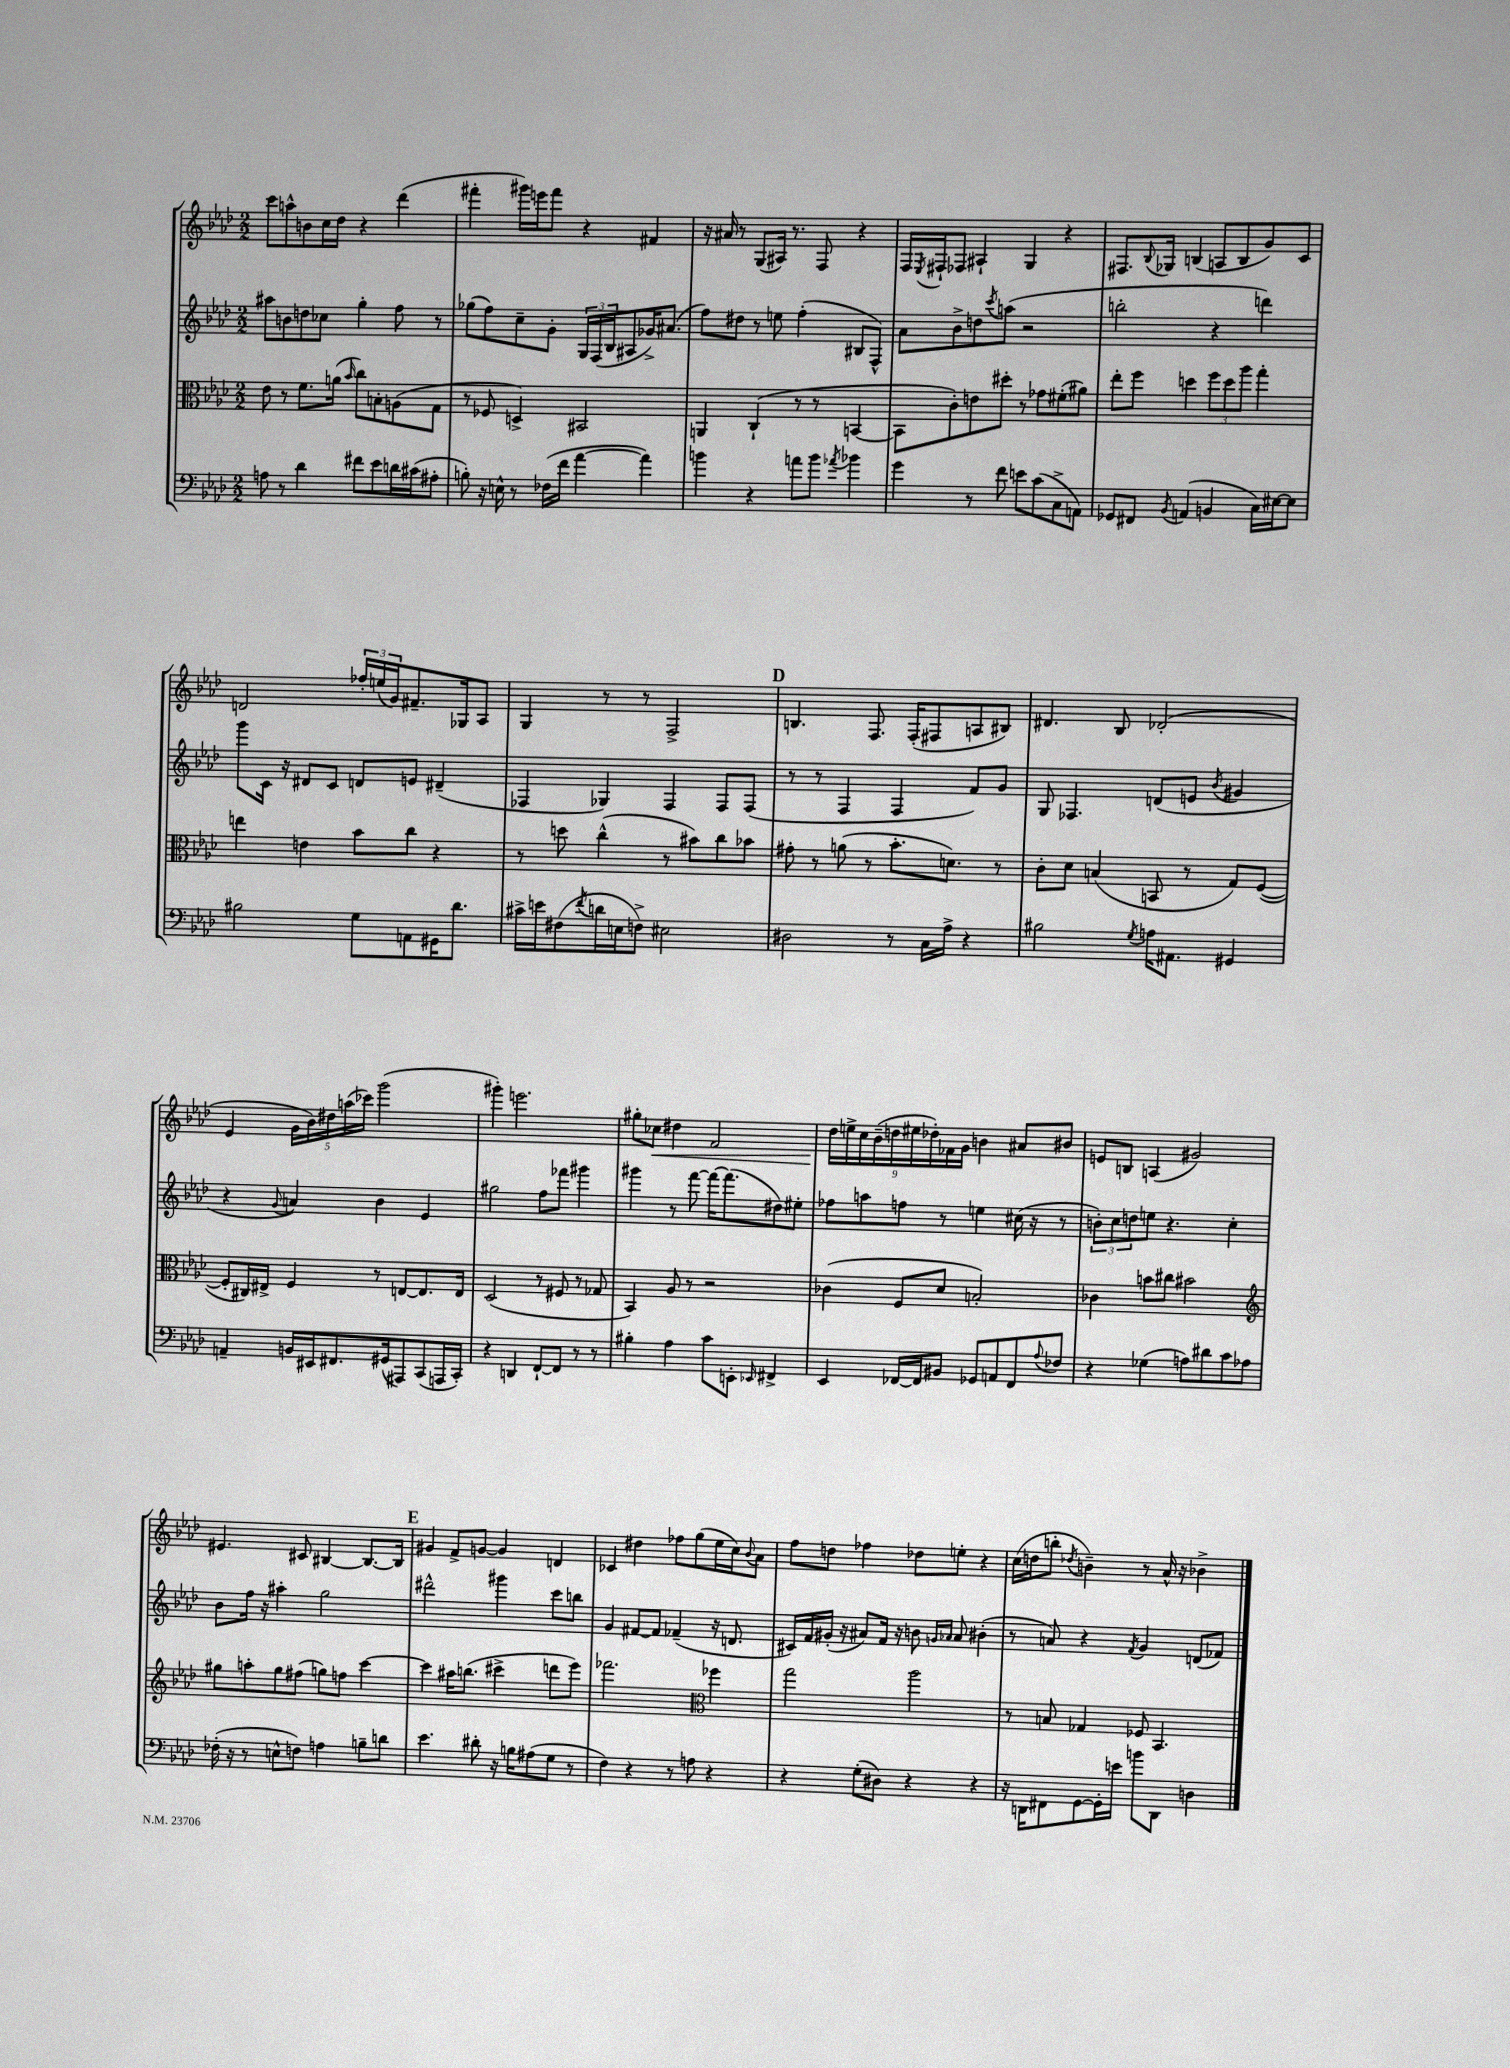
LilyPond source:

<<
\new StaffGroup <<
\new Staff = "s0" {
    \clef treble \key aes \major \numericTimeSignature \time 2/2
    c'''8 a''8-^ b'8 c''16 des''16 r4 des'''4( |
    fis'''4-. gis'''16) e'''16 fis'''8 r4 fis'4 |
    r16 ais'16 r8 g8( ais16) r8. f8 r4 |
    f16 \acciaccatura { ees8 } fis16-! fes8 ais4-! g4 r4 |
    fis8. \appoggiatura { bes8 } ges16 b4( a8 b8 g'8) c'8 |
    d'2 \tuplet 3/2 { fes''16-. e''16( g'16) } fis'8.-- ges16 aes8 |
    g4 r8 r8 f2-> |
    \mark \markup { \bold "D" } b4. f8. f16-.( fis8 a8 bis8) |
    dis'4. bes8 des'2-.( |
    ees'4 \tuplet 5/4 { g'16 bes'16) dis''16 a''16( ces'''16) } g'''2( |
    gis'''4-.) e'''2. |
    gis''8-. ces''8\< dis''4 f'2 |
    \tuplet 9/8 { des''16\! e''16-> c''16 bes'16--( d''16 eis''16 des''16-.) fes'16 g'16 } b'4 ais'8 bis'8 |
    e'8 b8 a4( gis'2) |
    eis'4. cis'8 bis4~ bis8.~ bis16 |
    \mark \markup { \bold "E" } gis'4 f'8-> g'8~ g'4 d'4 |
    ces'4 dis''4 fes''8 g''8( ees''16 c''16) \appoggiatura { bes'8 } aes'8 |
    f''8 d''8 fes''4 des''8 e''8-. r4 |
    c''16( d''16 b''8-. \acciaccatura { des''8 } b'4--) r8 aes'16-^ r16 bes'4-> \bar "|." |
}
\new Staff = "s1" {
    \clef treble \key aes \major \numericTimeSignature \time 2/2
    ais''8 b'8 d''8 ces''8 g''4-. f''8 r8 |
    ges''8( f''8) c''8-- g'8-. \tuplet 3/2 { g16 f16( bes16 } ais8 ges'16->) ais'8.( |
    f''8) dis''8 r8 e''8 f''4-.( bis8 f8-^) |
    aes'8 bes'8-> d''8 \acciaccatura { c'''8 } a''8( r2 |
    b''2-. r4 d'''4) |
    g'''8 c'16 r16 dis'8 c'8 d'8 e'8 dis'4--( |
    fes4 ges4) fes4 fes8 fes8( |
    \mark \markup { \bold "D" } r8 r8 f4 f4 f'8) g'8 |
    g8 fes4. d'8( e'8 \acciaccatura { bes'8 } gis'4 |
    r4 \appoggiatura { g'8 } a'4) bes'4 ees'4 |
    gis''2 f''8 fes'''8 gis'''4 |
    gis'''4 r8 f'''8~ f'''16~ f'''8.( dis''8) eis''8-. |
    fes''8 a''8 f''8 r8 e''4 cis''16( r16 r8 |
    \tuplet 3/2 { b'8-.) c''8 d''8 } e''8 r4. c''4-. |
    bes'8 f''16 r16 ais''4-. g''2 |
    \mark \markup { \bold "E" } dis'''2-^ gis'''4 c'''8 b''8 |
    g'4 fis'8~ fis'8 fes'4--( r16 d'8. |
    cis'16) f'16 gis'16-.( r16 ais'8) f'16 r16 b'8 \grace { g'16 aes'16 } aes'8 bis'4-.( |
    r8 a'8) r4 \acciaccatura { f'8 } g'4 d'8( fes'8) \bar "|." |
}
\new Staff = "s2" {
    \clef alto \key aes \major \numericTimeSignature \time 2/2
    ees'8 r8 f'8. a'16( \grace { bes'16 } c''8) b8-. a8( g8 |
    r8 fes8 d4->) bis,2 |
    a,4 c4-!( r8 r8 b,4~ |
    b,8 c'8-.) e'8 dis''8-. r8 ges'8 fis'8-.( ais'8) |
    ees''8-. f''8 d''4 \tuplet 3/2 { f''8 d''8 aes''8 } g''4-. |
    e''4 e'4 bes'8 c''8 r4 |
    r8 d''8 c''4-^( r8 bis'8) c''8 bes'8 |
    \mark \markup { \bold "D" } gis'8-. r8 a'8( r8 bes'8.-. d'8.) r8 |
    c'8-. des'8 b4( b,8 r8 g8) f8~( |
    f8-. cis16) eis16-> f4 r8 e8~ e8. e16 |
    des2( r8 fis8 r8 ges8 |
    bes,4) aes8 r8 r2 |
    ces'4( f8 des'8 b2-.) |
    ces'4 b'8 cis''8 bis'2 |
    \clef treble gis''8 a''8-. gis''8 fis''8( g''8) f''8 c'''4~ |
    \mark \markup { \bold "E" } c'''4 ais''16 b''8.( cis'''4-> d'''8 ees'''8) |
    fes'''2. \clef alto fes''4 |
    g''2 aes''2 |
    r8 b8 ges4 fes8 bes,4. \bar "|." |
}
\new Staff = "s3" {
    \clef bass \key aes \major \numericTimeSignature \time 2/2
    a8 r8 des'4 fis'8 ees'8 d'16 cis'16( ais8-. |
    b8-.) r16 e16-^ r8 fes16( f'16 aes'4~ aes'4) |
    b'4 r4 a'8 b'8 \acciaccatura { aes'8 } bes'4 |
    g'4 r8 f'8 e'8 c'8( c8-> a,8) |
    ges,8 fis,8 \acciaccatura { bes,8 } a,4( b,4 c16) eis16~ eis8 |
    bis2 g8 a,8 gis,16 des'8. |
    cis'16-> e'16 fis8( \acciaccatura { f'8 } d'16 e16 f8->) eis2 |
    \mark \markup { \bold "D" } dis2 r8 c16 aes16-> r4 |
    bis2 \acciaccatura { g8 } a16 ais,8. gis,4 |
    a,4-- b,16 eis,16 fis,8. gis,16( ais,,8) c,8( a,,16 c,16-.) |
    r4 d,4 f,8~-! f,8 r8 r8 |
    bis4-. aes4 c'8 e,8-. \grace { ees,16 } fis,4-> |
    ees,4 fes,16~ fes,16 bis,8 ges,8 a,8 fes,8 \appoggiatura { aes8 } fes8 |
    r4 ges4( a8) dis'8 c'8 aes8 |
    fes16-.( r16 r8 e8-^ f8) a4 b8-- d'8 |
    \mark \markup { \bold "E" } ees'4. dis'8-. r16 b16 ais8( g8 r8 |
    f4) r4 r8 a8 r4 |
    r4 g8-.( dis8) r4 r4 |
    r16 d,16 fis,8 g,8~ g,16-. e'16 b'8 d,8 d4 \bar "|." |
}
>>
>>
\layout { \context { \Score \remove "Bar_number_engraver" } }
